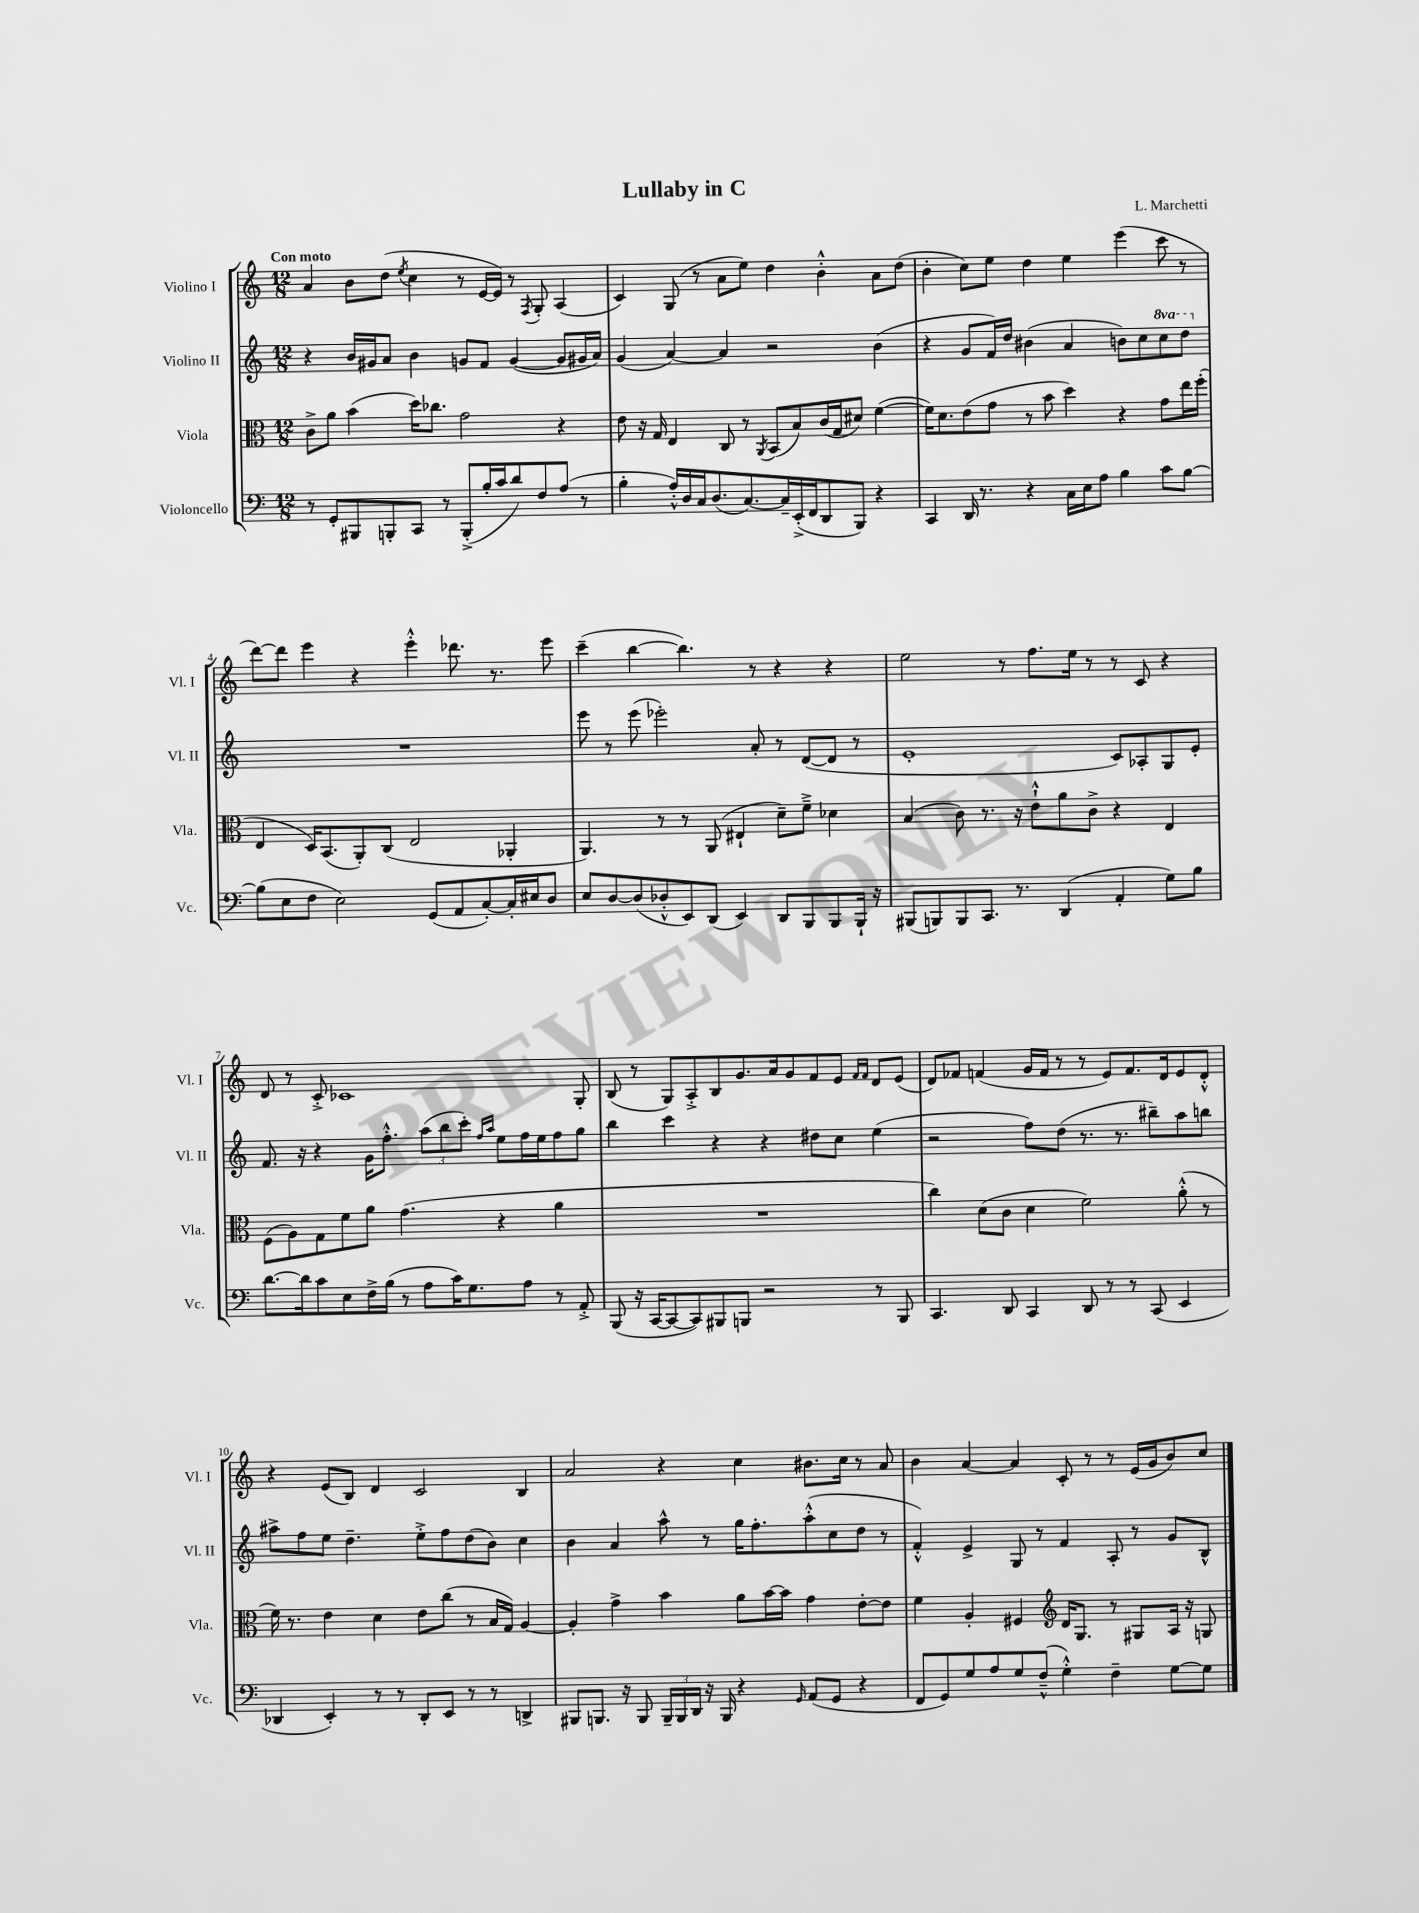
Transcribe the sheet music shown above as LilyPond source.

\header { title = "Lullaby in C" composer = "L. Marchetti" }
<<
\new StaffGroup <<
\new Staff = "s0" \with { instrumentName = "Violino I" shortInstrumentName = "Vl. I" } {
    \clef treble \key c \major \numericTimeSignature \time 12/8 \tempo "Con moto"
    \autoBeamOff a'4 b'8[ d''8]( \acciaccatura { e''8 } c''4 r8 e'16[~ e'16]) r8 \acciaccatura { f8 } g8-. a4( |
    c'4) g8( r8 a'8[ e''8]) d''4 b'4-.-^ a'8[ d''8]( |
    b'4-. c''8[) e''8] d''4 e''4 e'''4( c'''8 r8 |
    d'''8[~) d'''8] e'''4 r4 e'''4-.-^ des'''8. r8. e'''8 |
    c'''4--( b''4~ b''4.) r8 r4 r4 |
    e''2 r8 f''8.[ e''16] r8 r8 c'8 r4 |
    d'8 r8 c'8-.-> ces'1 g8-. |
    b8( r8 g8[) a8-.-> b8 g'8. a'16 g'8 f'8 e'8] \grace { f'16[ f'16] } d'8[ e'8]( |
    d'8[) fes'8] f'4( g'16[ f'16] r8 r8 e'8[) f'8. d'16 e'8 d'8]-.-^ |
    r4 e'8[( b8]) d'4 c'2 b4 |
    a'2 r4 c''4 bis'8.[ c''16] r8 a'8 |
    b'4 a'4~ a'4 c'8-. r8 r8 e'16[( g'16 b'8) c''8] \bar "|." |
}
\new Staff = "s1" \with { instrumentName = "Violino II" shortInstrumentName = "Vl. II" } {
    \clef treble \key c \major \numericTimeSignature \time 12/8 \set Staff.ottavationMarkups = #ottavation-simple-ordinals
    \autoBeamOff r4 b'16[ gis'16 a'8] b'4 g'8[ f'8] g'4~( g'8[ gis'16 a'16]) |
    g'4( a'4~) a'4 r2 b'4( |
    r4 g'8[ f'16) d''16] bis'4( a'4 b'8[) c''8 \ottava #1 c'''8 d'''8] \ottava #0 |
    R1. |
    e'''8 r8 e'''8( ees'''2-.) a'8-. r8 d'8[~( d'8] r8 |
    e'1-. c'8[) aes8-. g8 e'8]-. |
    f'8. r16 r4 g'16[ f''8.]-.-^ \tuplet 3/2 { a''8[( b''8 c'''8]-.) } \grace { f''16[ a''16] } e''8[ f''16 e''16 f''8 g''8] |
    b''4 c'''4 r4 r4 dis''8[ c''8] e''4( |
    r2 f''8[) d''8]( r8. r8. bis''8[--) a''8 b''8] |
    ais''8[-> f''8 e''8] d''4.-- e''8[-.-> f''8 d''8( b'8]) c''4 |
    b'4 a'4 a''8-^ r8 g''16[ f''8.-. a''8-.-^( c''8 d''8] r8 |
    f'4-.-^) e'4-> g8 r8 f'4 a8-. r8 g'8[ b8]-^ \bar "|." |
}
\new Staff = "s2" \with { instrumentName = "Viola" shortInstrumentName = "Vla." } {
    \clef alto \key c \major \numericTimeSignature \time 12/8
    \autoBeamOff c'8[-> a'8] b'4( d''16[) ces''8.] g'2 r4 |
    e'8 r16 g16 e4 c8 r8 \acciaccatura { a,8 } b,8[( b8) c'16( g16 dis'8]) f'4~( |
    f'16[) d'8. e'8( g'8] r8 b'8 d''4) r4 g'8[ e''16 f''16]-.( |
    e4 d16[) b,8.( a,8-.) c8]( e2 aes,4-. |
    a,4.) r8 r8 a,8( eis4-! d'8[--) f'8]---> des'4 |
    b4( c'8) r8. r16 e'8[-!-^ a'8 c'8]-> r4 e4 |
    f8[( a8) g8 f'8 a'8] g'4.( r4 a'4 |
    R1. |
    c''4) d'8[( c'8] d'4 f'2) a'8-.-^( r8 |
    f'16) r8. e'4 d'4 e'8[ c''8]( r8 b16[ g16]) a4~ |
    a4-. g'4-> b'4 a'8[ b'16~ b'16] g'4 e'8[~-. e'8] |
    f'4 a4-. fis4 \clef treble d'16[ g8.] r8 gis8[ a16] r16 g8 \bar "|." |
}
\new Staff = "s3" \with { instrumentName = "Violoncello" shortInstrumentName = "Vc." } {
    \clef bass \key c \major \numericTimeSignature \time 12/8
    \autoBeamOff r8 g,8[-. bis,,8 b,,8-. c,8] r8 b,,8[-.->( b16-. c'16 d'8) f8 a8]( r8 |
    b4-. a16[-.-^) d16 c16 d8.( c8.~) c16-- e,16-.->( f,16 d,8 b,,8]) r4 |
    c,4 d,16 r8. r4 c16[ e16 a8] b4 c'8[ b8]~ |
    b8[( e8 f8] e2) g,8[( a,8 c8~-.) c16-. eis16 d8] |
    e8[ d8~ d8( des8-.-^ e,8) d,8]( e,4) d,8[ b,,8 b,,8 b,,16]-! r16 |
    bis,,8[( b,,8) b,,8 c,8.] r8. d,4( a,4-. g8[) b8] |
    d'8.[~ d'16 c'8 e8 f16-> b16]( r8 a8[ c'16) g8. a8] r8 a,8-.-> |
    b,,8( r16 c,16[~ c,8~ c,8) bis,,8 b,,8] r2 r8 b,,8 |
    c,4. d,8 c,4 d,8 r8 r8 c,8( e,4 |
    des,4 e,4-.) r8 r8 des,8[-. e,8] r8 r8 d,4-> |
    bis,,8[ b,,8.] r16 b,,8 \tuplet 3/2 { b,,16[-- b,,16 d,16] } r16 b,,16 r4 \grace { g,16 } a,8[( g,8] r4 |
    f,8[ g,8) g8 a8 g8 f8]---^( g4-.-^) f4-- g8[~ g8] \bar "|." |
}
>>
>>
